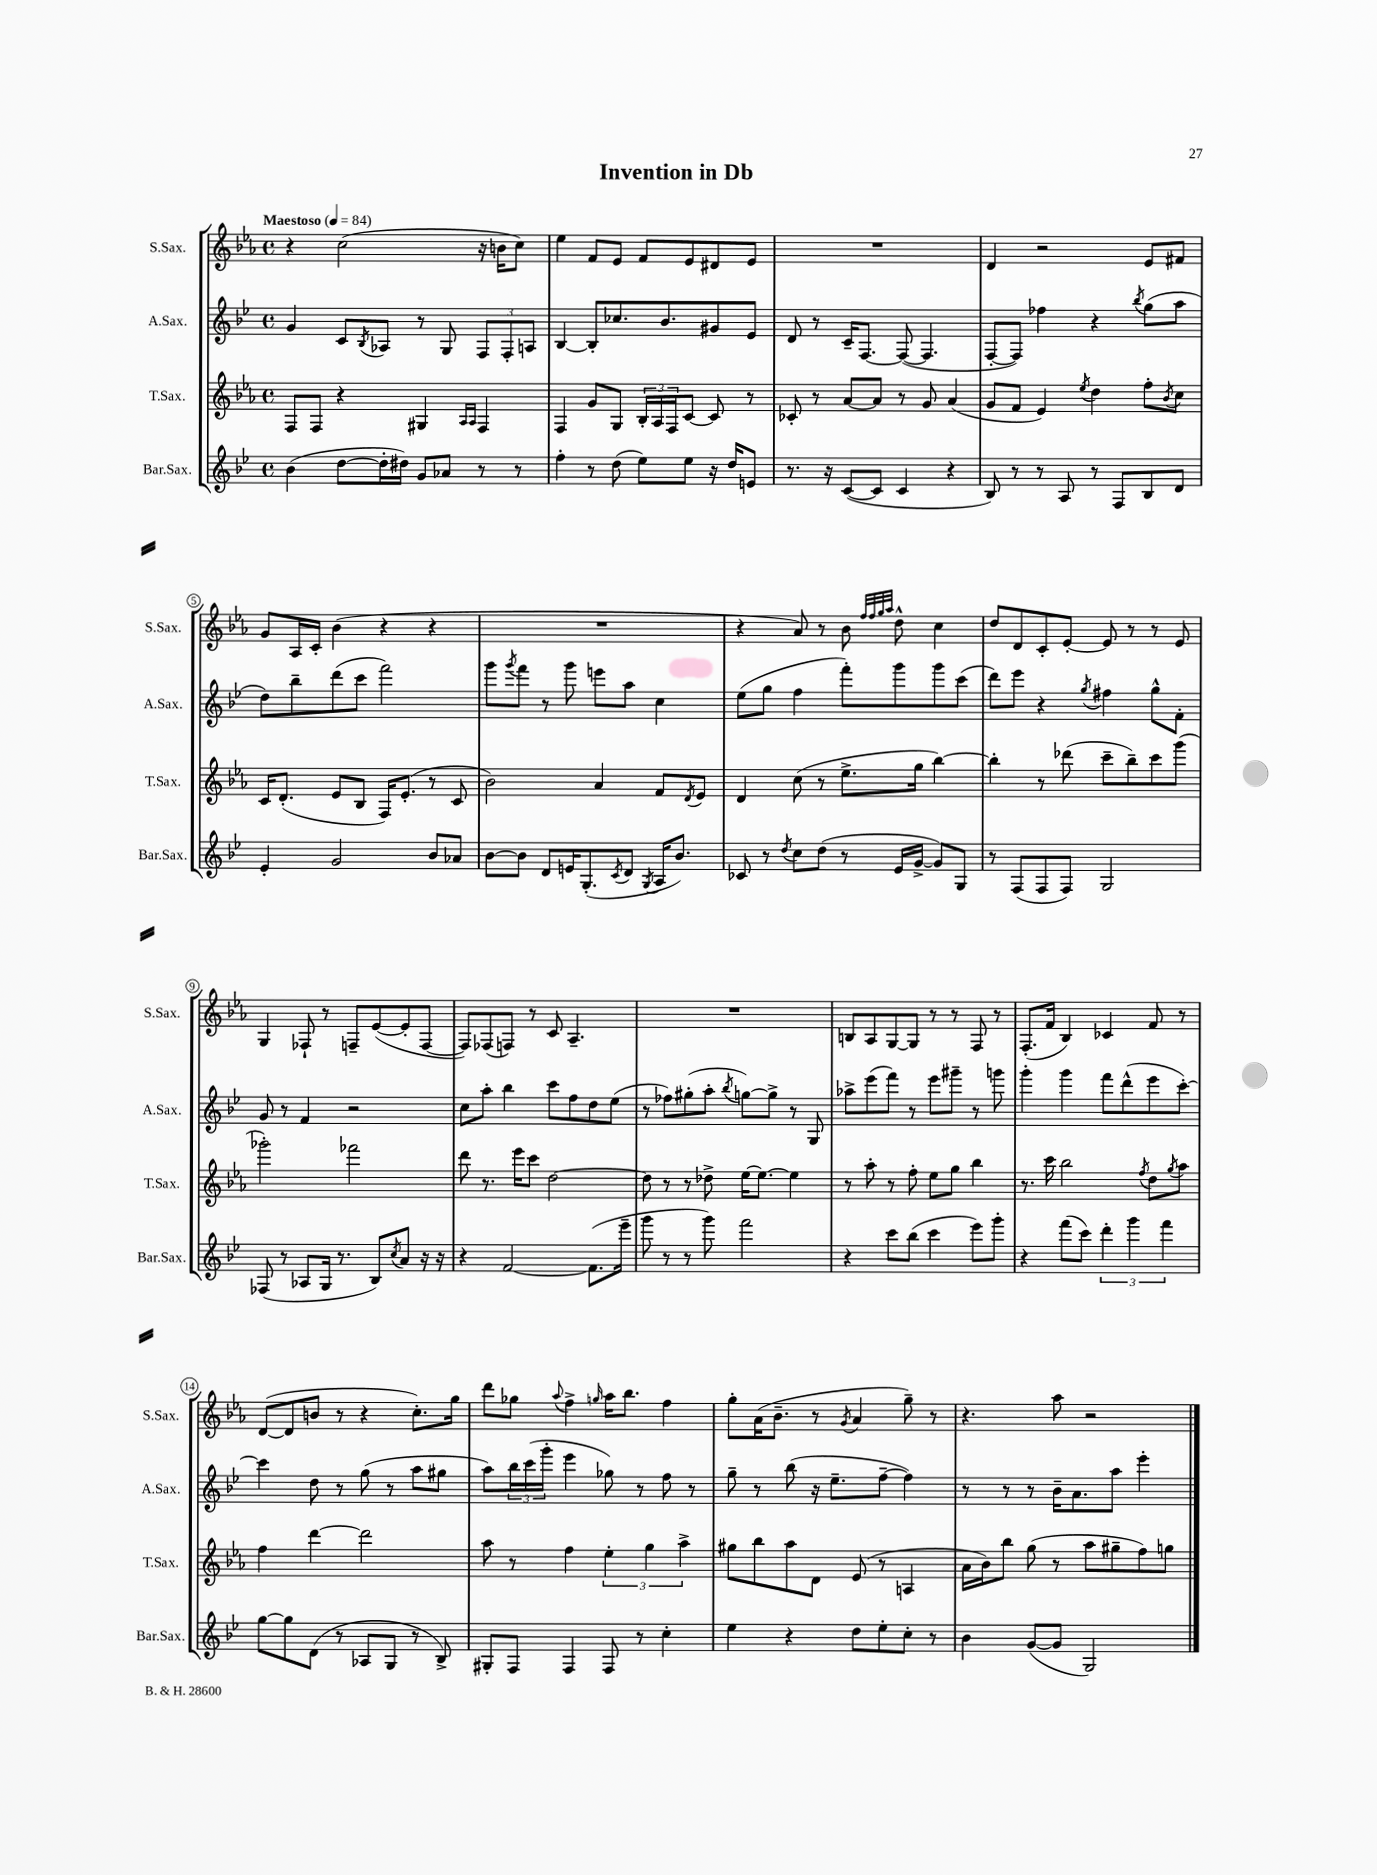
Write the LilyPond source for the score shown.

\header { title = "Invention in Db" }
<<
\new StaffGroup <<
\new Staff = "s0" \with { instrumentName = "S.Sax." shortInstrumentName = "S.Sax." } {
    \clef treble \key ees \major \defaultTimeSignature \time 4/4 \tempo "Maestoso" 4 = 84
    r4 c''2( r16 b'16 c''8) |
    ees''4 f'8 ees'8 f'8 ees'8 dis'8 ees'8 |
    R1 |
    d'4 r2 ees'8 fis'8 |
    g'8 aes16 c'16-. bes'4( r4 r4 |
    R1 |
    r4 aes'8) r8 bes'8 \grace { f''32 f''32 g''32 aes''32 } d''8-^ c''4 |
    d''8 d'8 c'8-. ees'8~-. ees'8 r8 r8 ees'8 |
    g4 fes8-! r8 f8-- ees'8~( ees'8-. f8~ |
    f8) fes8( f8) r8 c'8 aes4.-- |
    R1 |
    b8 aes8 g8~ g8 r8 r8 f8 r8 |
    f8.-.( f'16 bes4) ces'4 f'8 r8 |
    d'8~( d'8 b'8 r8 r4 c''8.-.) g''16 |
    d'''8 ges''8 \appoggiatura { aes''8 } f''4-> \grace { g''16 } aes''16 bes''8. f''4 |
    g''8-. aes'16( bes'8.-- r8 \acciaccatura { g'8 } aes'4 g''8--) r8 |
    r4. aes''8 r2 \bar "|." |
}
\new Staff = "s1" \with { instrumentName = "A.Sax." shortInstrumentName = "A.Sax." } {
    \clef treble \key bes \major \defaultTimeSignature \time 4/4
    g'4 c'8 \acciaccatura { bes8 } aes8 r8 g8 \tuplet 3/2 { f8 f8-. a8 } |
    bes4~ bes8-. ces''8. bes'8. gis'8 ees'8 |
    d'8 r8 c'16-- f8.~ f8~( f4. |
    f8~-. f8) fes''4 r4 \acciaccatura { bes''8 } g''8( a''8 |
    d''8) bes''8-- d'''8( c'''8 f'''2) |
    g'''8 \acciaccatura { g'''8 } f'''8 r8 g'''8 e'''8 a''8 c''4 |
    ees''8( g''8 f''4 f'''8-.) g'''8 g'''8 c'''8( |
    d'''8) ees'''8 r4 \acciaccatura { g''8 } fis''4 g''8-^ f'8-. |
    g'8 r8 f'4 r2 |
    c''8 a''8-. bes''4 c'''8 f''8 d''8 ees''8( |
    r8 fes''8) gis''8-.( a''8-. \acciaccatura { bes''8 } g''8~) g''8-> r8 g8 |
    aes''8-> ees'''8( f'''8) r8 ees'''8 gis'''8-- r8 g'''8 |
    g'''4-. g'''4 f'''8 d'''8-^( ees'''8 c'''8~-.) |
    c'''4 d''8 r8 g''8( r8 a''8 gis''8 |
    a''8) \tuplet 3/2 { bes''16 c'''16( g'''16-. } ees'''4 ges''8) r8 f''8 r8 |
    g''8-- r8 bes''8( r16 ees''8.-- f''8~-- f''4) |
    r8 r8 r8 bes'16-- a'8. a''8 ees'''4-. \bar "|." |
}
\new Staff = "s2" \with { instrumentName = "T.Sax." shortInstrumentName = "T.Sax." } {
    \clef treble \key ees \major \defaultTimeSignature \time 4/4
    f8 f8 r4 gis4 \grace { aes16 aes16 } f4 |
    f4 g'8 g8 \tuplet 3/2 { bes16-. aes16 f16 } c'8~ c'8 r8 |
    ces'8-. r8 aes'8~ aes'8 r8 g'8 aes'4( |
    g'8 f'8 ees'4) \acciaccatura { ees''8 } d''4 f''8-. \acciaccatura { bes'8 } c''8 |
    c'16 d'8.-.( ees'8 bes8 f16) ees'8.-.( r8 c'8 |
    bes'2) aes'4 f'8 \acciaccatura { d'8 } ees'8 |
    d'4 c''8( r8 ees''8.-> g''16 bes''4~) |
    bes''4-. r8 des'''8( c'''8-- bes''8--) c'''8 g'''8( |
    ges'''2-.) fes'''2 |
    d'''8 r8. ees'''16 c'''8 d''2~ |
    d''8 r8 r8 des''8-> ees''16~ ees''8.~ ees''4 |
    r8 aes''8-. r8 f''8-. ees''8 g''8 bes''4 |
    r8. c'''16 bes''2 \acciaccatura { f''8 } d''8 \acciaccatura { g''8 } aes''8 |
    f''4 d'''4~ d'''2 |
    aes''8 r8 f''4 \tuplet 3/2 { ees''4-. g''4 aes''4-> } |
    gis''8 bes''8 aes''8 d'8 ees'8( r8 a4 |
    aes'16 bes'16) bes''8 g''8( r8 aes''8 gis''8-- f''8) g''8 \bar "|." |
}
\new Staff = "s3" \with { instrumentName = "Bar.Sax." shortInstrumentName = "Bar.Sax." } {
    \clef treble \key bes \major \defaultTimeSignature \time 4/4
    bes'4( d''8~ d''16-. dis''16) g'8 aes'8 r8 r8 |
    f''4-. r8 d''8( ees''8) ees''8 r16 d''16 e'8 |
    r8. r16 c'8~( c'8 c'4 r4 |
    bes8) r8 r8 a8 r8 f8 bes8 d'8 |
    ees'4-. g'2 bes'8 aes'8 |
    bes'8~ bes'8 d'8 e'16 g8.-.( \acciaccatura { c'8 } d'8 \acciaccatura { g8 } a16 bes'8.) |
    ces'8 r8 \acciaccatura { d''8 } c''8 d''8( r8 ees'16 g'16~-> g'8) g8 |
    r8 f8( f8 f8) g2 |
    fes8( r8 aes8 g16 r8. bes8) \acciaccatura { c''8 } a'8 r16 r16 |
    r4 f'2~ f'8.( ees'''16-- |
    g'''8 r8 r8 g'''8) f'''2 |
    r4 c'''8 bes''8( c'''4 ees'''8) g'''8-. |
    r4 f'''8( c'''8) \tuplet 3/2 { d'''4-. g'''4 f'''4 } |
    g''8~ g''8 d'8( r8 aes8 g8 r8 bes8->) |
    gis8-. f8 f4 f8 r8 c''4-. |
    ees''4 r4 d''8 ees''8-. c''8-. r8 |
    bes'4 g'8~( g'8 g2) \bar "|." |
}
>>
>>
\layout { \context { \Score \override BarNumber.stencil = #(make-stencil-circler 0.1 0.3 ly:text-interface::print) } }
